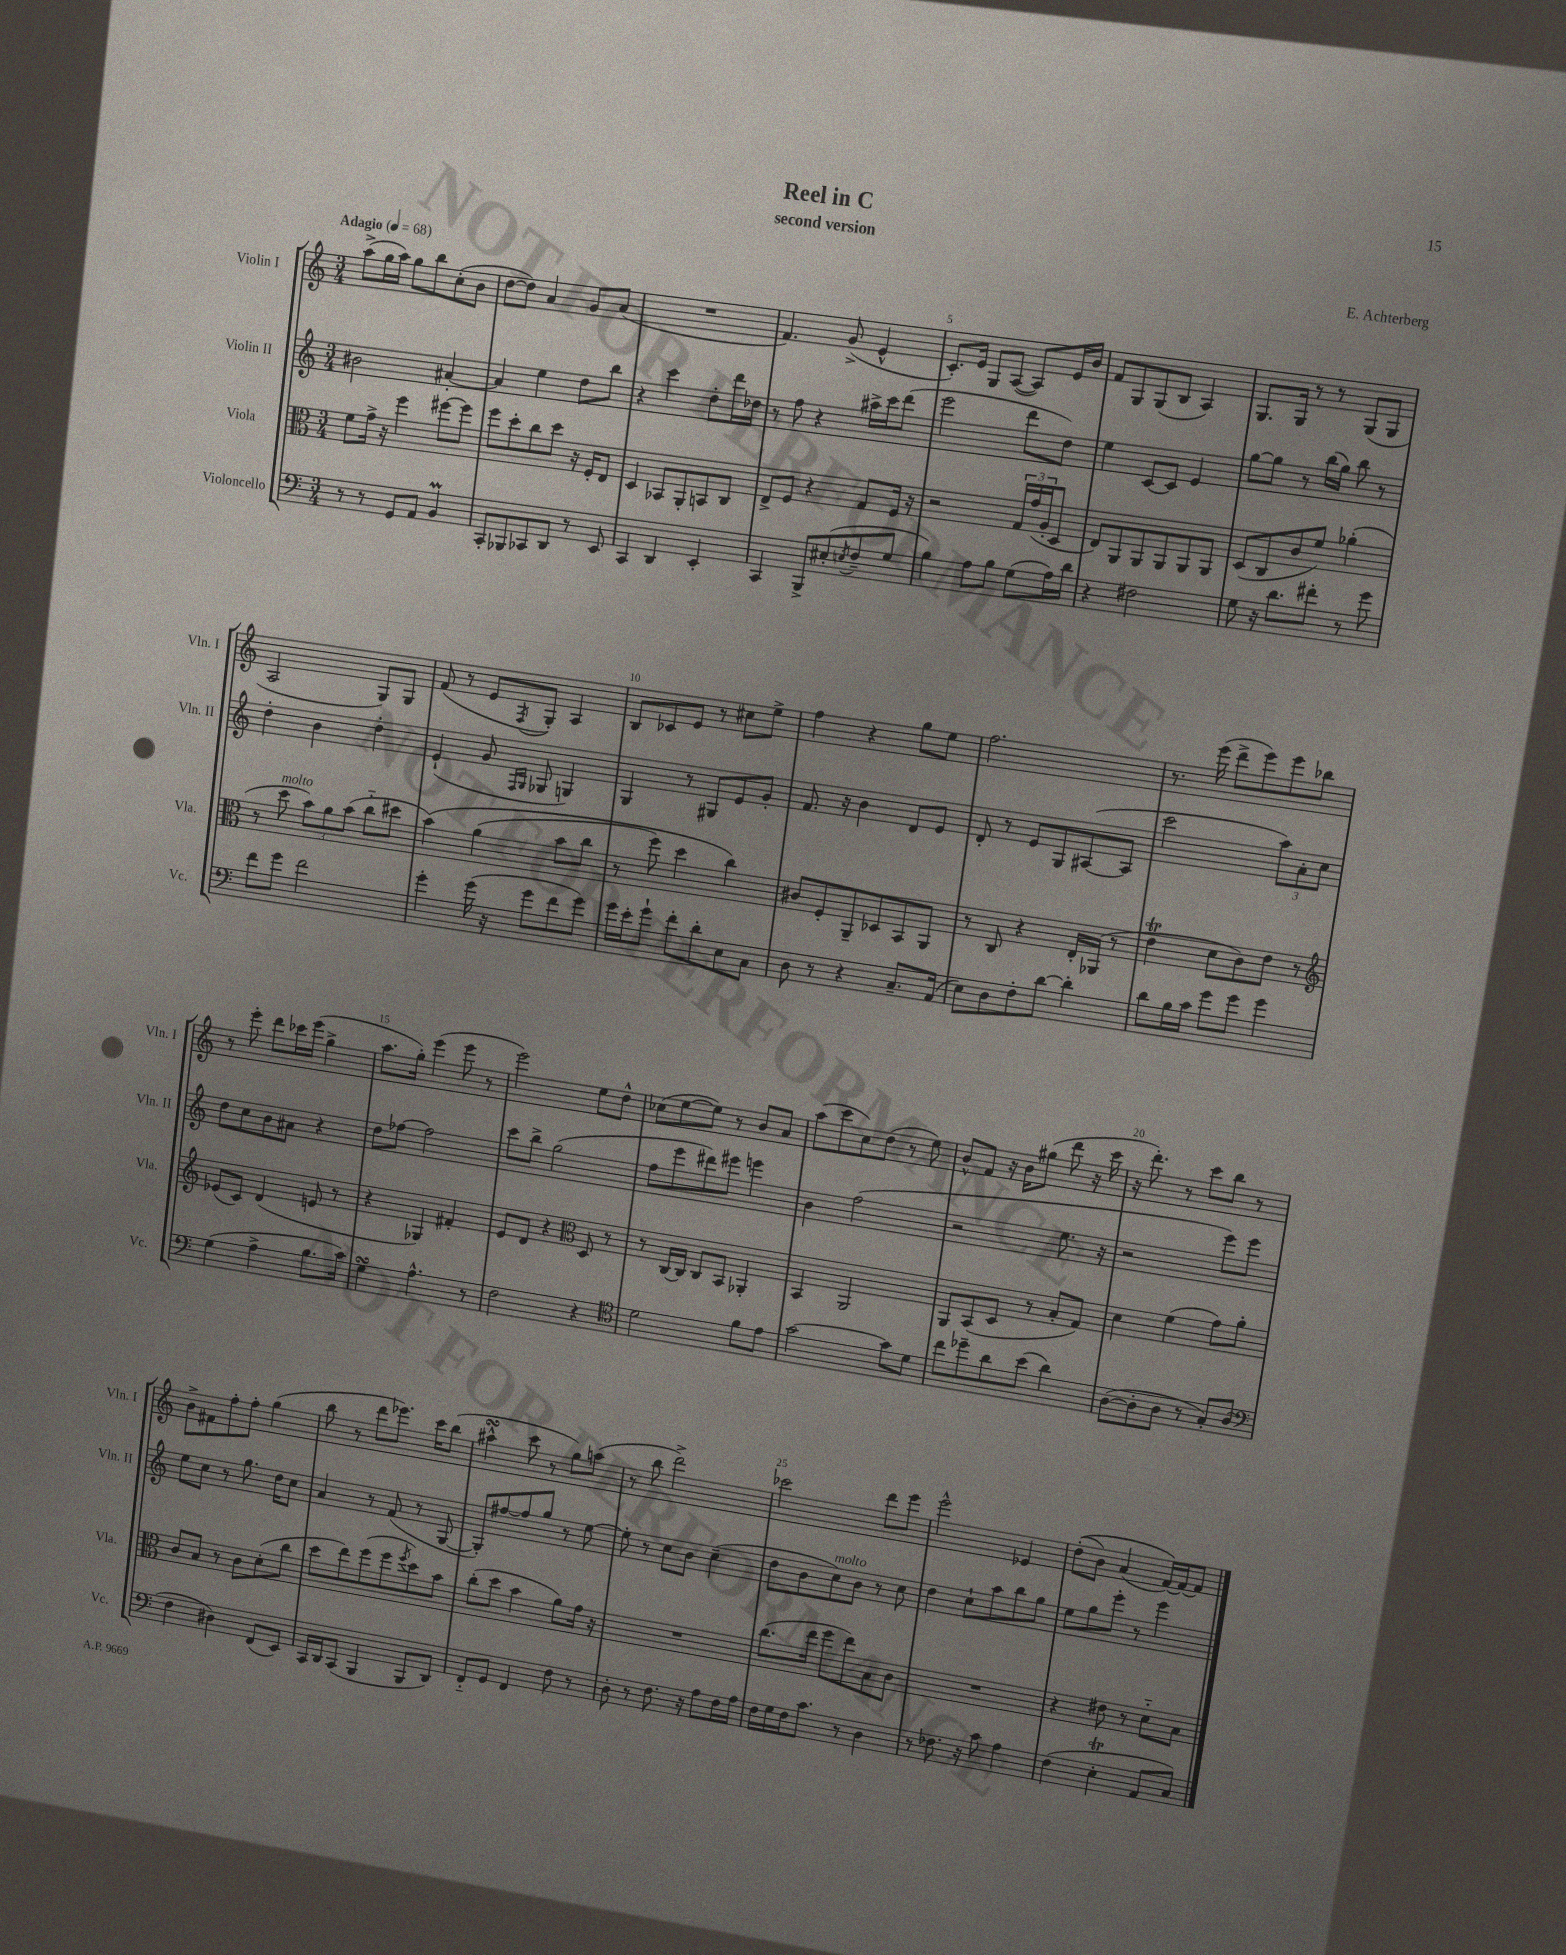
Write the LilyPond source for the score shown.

\header { title = "Reel in C" composer = "E. Achterberg" subtitle = "second version" }
<<
\new StaffGroup <<
\new Staff = "s0" \with { instrumentName = "Violin I" shortInstrumentName = "Vln. I" } {
    \clef treble \key c \major \numericTimeSignature \time 3/4 \tempo "Adagio" 4 = 68
    a''8->( g''16 a''16) g''8 b''8 c''8-.( b'8 |
    d''8~ d''8) a'4 g'8 a'8( |
    R2. |
    f'4.) g'8->( e'4-^ |
    c'8.-.) e'16 g8 a8~( a8) e'16 b'16 |
    f'8 g8 g8( b8 a4) |
    g8. g16 r8 r8 g8( g8 |
    a2 g8) g8 |
    f'8( r8 e'8 \acciaccatura { f8 } g8-.) a4 |
    b8 ces'8 e'8 r8 cis''8 e''8-> |
    f''4 r4 g''8 e''8 |
    f''2. |
    r8. e'''16( d'''8-> e'''8) e'''8 bes''8 |
    r8 e'''8-. d'''8 ces'''16 e'''16( g''4-> |
    a''8. g''16-.) e'''4( e'''8 r8 |
    e'''2) e''8 d''8-^ |
    ces''8( e''8~ e''8) r8 b'8 a'8 |
    a''8( c'''8 c''8) d''8( r8 e''8) |
    b'8-^ f'8 r16 b'16 gis''8( d'''8 r16 c'''16 |
    r16 d'''8.-.) r8 c'''8 b''8 r8 |
    b'8-> fis'8 f''8-. f''8-. g''4( |
    b''8 r8 d'''8 ees'''8.) c'''16 b''8( |
    ais''4-^\turn c'''8 r8 g''8) a''8( |
    r8 b''8 d'''2->) |
    ces'''2 d'''8 e'''8 |
    e'''2-^ ees'4 |
    d''8-.(\( b'8) a'4( f'16~)\) f'16~ f'8 \bar "|." |
}
\new Staff = "s1" \with { instrumentName = "Violin II" shortInstrumentName = "Vln. II" } {
    \clef treble \key c \major \numericTimeSignature \time 3/4
    bis'2 ais'4~-. |
    ais'4 e''4 d''8 b''8 |
    r4 c'''4 d''8-. d'''16 des''16 |
    r8 f''8 r4 ais''16-> c'''16 d'''8( |
    e'''2 d'''8 d''8) |
    e''4 c'8~ c'8 e'4 |
    g''8~ g''8 r8 b''16( g''16) b''8 r8 |
    d''4-. b'4 d''4-. |
    e'4-!( g'8 \grace { f16 g16 } ges8 g4) |
    g4 r8 gis8 e'8 g'8-. |
    f'8. r16 b'4 d'8 e'8 |
    d'8-. r8 e'8 g8 ais8~( ais8 |
    c'''2 \tuplet 3/2 { a''8) a'8-. c''8 } |
    d''8 c''8 b'8 ais'8 r4 |
    d''8 fes''8~ fes''2 |
    c'''8 b''8-> g''2( |
    f''8 e'''8 dis'''8) eis'''8 e'''4 |
    b'4 f''2( |
    r2 e''8. r16 |
    r2 e'''8) e'''8 |
    e''8 c''8 r8 g''8. d''16 c''8 |
    a'4 r8 f'8( r8 g8~ |
    g8-.) fis''8~ fis''8 g''8 r8 e''8~ |
    e''8-. r8 c''8 b'8 c''4--( |
    d''8 b'8 c''8^\markup { \italic "molto" }) b'8 r8 c''8 |
    d''4 c''8-! a''8 b''8 g''8 |
    e''8 g''8 e'''8-. r8 e'''4 \bar "|." |
}
\new Staff = "s2" \with { instrumentName = "Viola" shortInstrumentName = "Vla." } {
    \clef alto \key c \major \numericTimeSignature \time 3/4
    f'8 g'16-> r16 f''4 fis''8~ fis''8 |
    f''8 d''8-. c''8 d''8 r16 f16-. e8 |
    d4 bes,8 a,8-. b,8 c8 |
    e8-> f8 r4 g8 f16 r16 |
    r2 \tuplet 3/2 { g16 g'16( a16-. } d8 |
    e8) a,8 a,8 a,8 a,8 a,8 |
    d8( c8 c'8 f'8) aes'4-.( |
    r8 d''8^\markup { \italic "molto" } \tuplet 3/2 { b'8) a'8 b'8( } c''8-_ dis''8 |
    b'4)\( a'4( b'8 c''8 |
    r8 f''8) d''4 c''4\) |
    cis'8 f8-. a,8-- des8 b,8 a,8 |
    r8 c8 r4 e16-. aes,16( r8 |
    e'4\trill d'8 c'8) e'8 r8 |
    \clef treble ees'8( c'8) d'4( e'8 r8 |
    r4 ges4) fis'4-. |
    e'8 d'8 r4 \clef alto d8 r8 |
    r8 c16~ c16 c8 b,8 aes,4-. |
    b,4 a,2 |
    a,8 b,8( d8 r8 b8-. g8) |
    d'4 f'4( g'8) a'8-. |
    c'8 b8 r8 c'8 d'8-.( c''8 |
    d''8 e''8) f''8( f''8 \acciaccatura { f''8 } d''8) b'8 |
    c''8-.( d''8 b'4 a'8) g'16 r16 |
    R2. |
    c''8.( e''16 f''8 e''8) b8 c'8 |
    R2. |
    r4 eis'8 r8 d'8-_ b8 \bar "|." |
}
\new Staff = "s3" \with { instrumentName = "Violoncello" shortInstrumentName = "Vc." } {
    \clef bass \key c \major \numericTimeSignature \time 3/4
    r8 r8 g,8 a,8 b,4\prall |
    c,8-. bes,,8 ces,8 d,8 r8 e,8 |
    c,4 d,4 e,4-. |
    c,4 b,,8-> eis8-.( \acciaccatura { e8 } f8-- g8 |
    b4) a8 b8 g8( a16) d'16 |
    r4 fis2 |
    g8 r16 d'8. fis'8-. r8 g'8 |
    f'8 g'8 f'2 |
    g'4-. g'16( r16 g'8 f'8 g'8) |
    g'16 e'16-. g'8-! f'8-. d'8-. e8 c8 |
    d8 r8 r4 c8.-- a,16( |
    e8) d8 f8-. d'8~ d'4-. |
    d'8 b16 c'16 g'8 g'8 g'4 |
    g4( a4-> b8. c'16) |
    g4\turn a4.-^ r8 |
    f2 r4 |
    \clef tenor d'2 f'8 e'8 |
    g'2~ g'8 d'8 |
    c''8 des''8-- a'8 b'8( a'4) |
    a8~( a8-. a8 r8 g8-.) a8( |
    \clef bass f4 dis4) f,8( e,8) |
    c,16 d,16 c,8( b,,4 b,,8 d,8) |
    f,8-_ g,8 f,4 f8 r8 |
    d8-. r8 f8. r16 a8 f16 a16 |
    f16 g16 f16 c'8. r8 d4 |
    r8 fes8. r16 c'8 a4 |
    f4( e4-.\trill a,8 c8) \bar "|." |
}
>>
>>
\layout { \context { \Score \override BarNumber.break-visibility = ##(#f #t #t) barNumberVisibility = #(every-nth-bar-number-visible 5) } }
